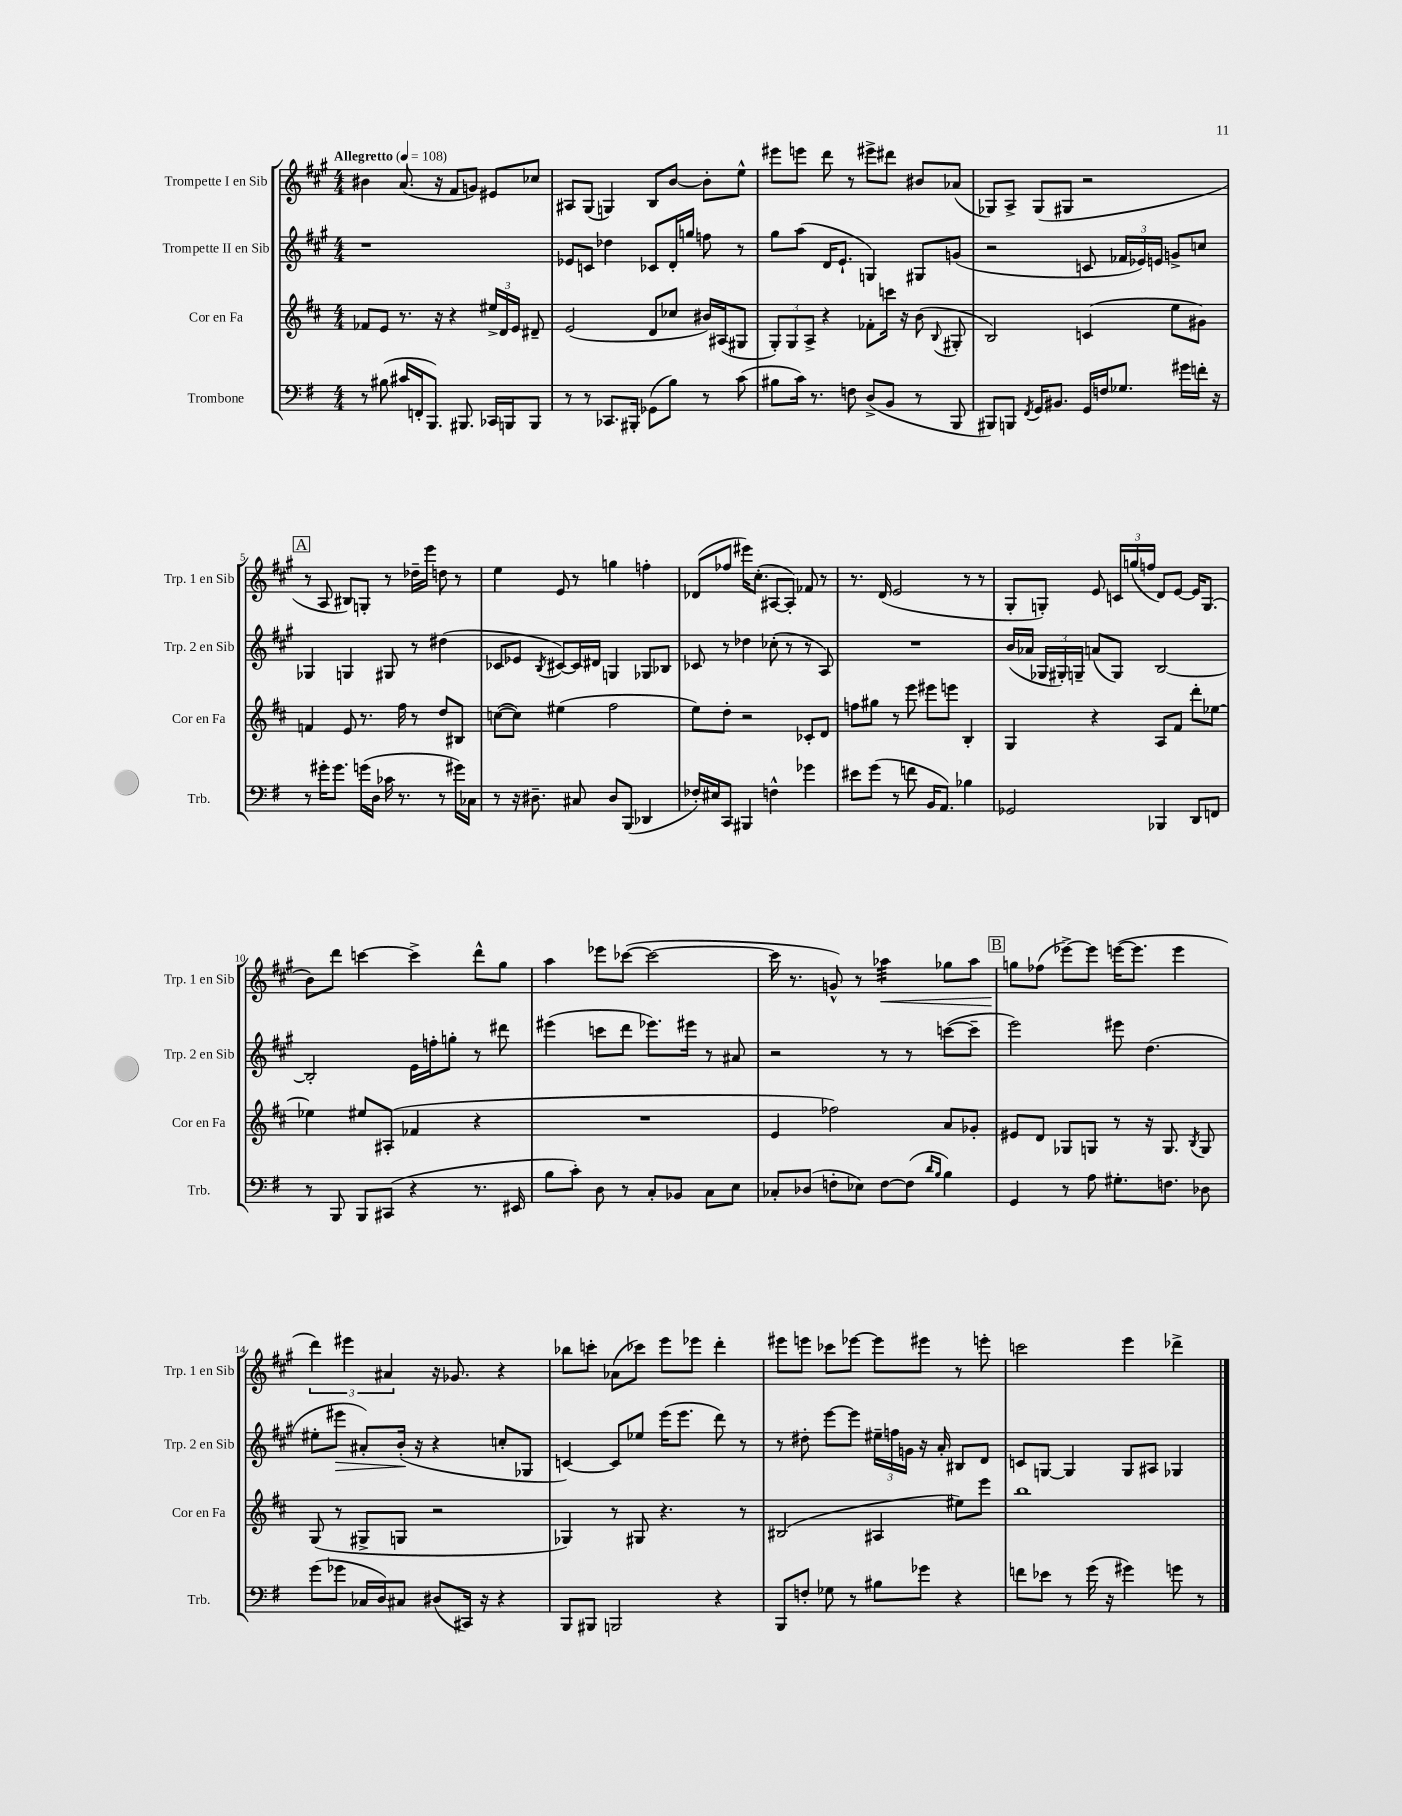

**kern	**kern	**kern	**kern
*staff4	*staff3	*staff2	*staff1
*clefF4	*clefG2	*clefG2	*clefG2
*k[f#]	*k[f#c#]	*k[f#c#g#]	*k[f#c#g#]
*M4/4	*M4/4	*M4/4	*M4/4
*MM108	*MM108	*MM108	*MM108
8r	8f-/L	1r	4b#\
(8B#\	8e/J	.	.
16c#/LL	8.r	.	(8.a/
16FF'/J	.	.	.
8.BBB/J)	.	.	.
.	16r	.	16r
.	4r	.	8f#/L
8.BBB#/	.	.	.
.	.	.	8g/J)
16CC-/LL	24ee#^/LL	.	8e#/L
.	24d/	.	.
16BBB/J	.	.	.
.	24e/JJ	.	.
8BBB/J	8d#~/	.	8cc-/J
=	=	=	=
8r	(2e/	8e-/L	8A#/L
8r	.	8c/J	(8G#/J
8.CC-/L	.	4dd-\	4G/)
16BBB#'/Jk	.	.	.
(8GG-\L	8d/L	8c-/L	8B/L
8B\J)	8cc-/J	16d'/L	[8b/J
.	.	16gg/JJ	.
8r	16b#/LL)	8ff\	8b'\]L
.	(16A#/J	.	.
(8c\	8G#/J	8r	8ee^^\J
=	=	=	=
8B#\L	12G'/L)	8gg#\L	8eee#\L
.	12G/	.	.
16c\Jk)	.	(8aa\J	8eee\J
.	12A^/J	.	.
8.r	.	.	.
.	4r	16d/LK	8ddd\
.	.	8.e`/J	.
8F\	.	.	8r
(8D^/L	8f-'\L	4G/)	8eee#^\L
8BB/J	16ccc\Jk	.	8ddd#\J
.	16r	.	.
8r	(8b\	8G#/L	8b#/L
.	8qqB/	.	.
8BBB/	8G#'/	(8g/J	(8a-/J
=	=	=	=
8BBB#/L)	2B/)	2r	8G-/L)
8BBB/J	.	.	8A^/J
8qFF#/	.	.	.
16GG/LK	.	.	(8G-/L
8.BB#/J	.	.	.
.	.	.	8G#/J
16GG/LL	(4c/	8c/	2r
16F/J	.	.	.
8.G-/J	.	24f-/LL	.
.	.	24e-/)	.
.	.	24e/JJ	.
.	8ee\L	8g^/L	.
16g#\LL	.	.	.
16f'\JJ	8g#\J)	8cc/J	.
16r	.	.	.
=	=	=	=
8r	4f/	4G-/	8r
16g#'\LK	.	.	8A/
8.g#\J	.	.	.
.	8e/	4G/	8B#/L)
(16g\LL	8.r	.	8G'/J
16D\JJ	.	.	.
16c-\	.	8G#/	8r
8.r	16ff#\	.	.
.	8r	8r	16dd-~\LL
.	.	.	16eee\JJ
8r	8dd/L	(4dd#\	8dd\
16g#\LL)	8B#/J	.	8r
16C-\JJ	.	.	.
=	=	=	=
8r	([8cc\L	8c-/L	4ee\
16r	8cc\]J)	8e-/J	.
8.D#~\	.	.	.
.	.	8qB/	.
.	(4ee#\	[8c#/L)	8e/
8C#/	.	16c#/]L	8r
.	.	16d#/JJ	.
8D#/L	2ff#\	4G/	4gg\
(8BBB/J	.	.	.
4DD-/	.	8G-/L	4ff'\
.	.	8B-/J	.
=	=	=	=
16F-'/LL)	8ee\L)	8c-/	(8d-/L
16E#/J	.	.	.
8CC/J	8dd'\J	8r	8ff-/J
4BBB#/	2r	4dd-\	16eee#\LK)
.	.	.	(8.cc#'\J
4F^^\	.	(8cc-'\	[8A#/L
.	.	8r	8A#'/]J)
4g-\	8c-'/L	8r	8f-/
.	8d/J	8A/)	8r
=	=	=	=
8e#\L	8ff\L	1r	8.r
(8g\J	8gg#\J	.	.
.	.	.	(16d/
8r	8r	.	2e/
8f\	8eee\	.	.
16BB/LK	8eee#\L	.	.
8.AA/J)	.	.	.
.	8eee\J	.	.
4B-\	4B'/	.	8r
.	.	.	8r
=	=	=	=
2GG-/	4G/	(16b/LL	8G#'/L
.	.	16a-/JJ	.
.	.	24G-/LL	8G'/J)
.	.	24G#'/)	.
.	.	24G~/JJ	.
.	4r	(8a/L	8e/
.	.	8G/J)	24c/LL
.	.	.	(24gg/
.	.	.	24ff/JJ
4BBB-/	8A/L	[2B/	8d/L)
.	8f#/J	.	[8e/J
8DD/L	8ddd'\L	.	16e/]LK
.	.	.	(8.G/J
8FF/J	[8ee-\J	.	.
=	=	=	=
8r	4ee-\]	2B'/]	8b\L)
8BBB/	.	.	8ddd\J
8BBB/L	8ee#/L	.	[4ccc\
(8CC#/J	(8A#'/J	.	.
4r	4f-/	16e\LL	4ccc^\]
.	.	16ff'\J	.
.	.	8gg'\J	.
8.r	4r	8r	8ddd^^\L
.	.	8ddd#\	8gg#\J
16EE#/	.	.	.
=	=	=	=
8B\L	1r	(4eee#\	4aa\
8c'\J)	.	.	.
8D\	.	8ccc\L	8eee-\L
8r	.	8ddd\J	([8ccc-\J
8C'/L	.	8.eee-\L)	2ccc-\_
8BB-/J	.	.	.
.	.	16eee#\Jk	.
8C\L	.	8r	.
8E\J	.	8a#/	.
=	=	=	=
8C-'/L	4e/	2r	16ccc-\]
.	.	.	8.r
(8D-/J	.	.	.
8F'\L	2ff-\)	.	8g^^/)
8E-\J)	.	.	8r
[8F\L	.	8r	4aa-\
(8F\]J	.	8r	.
16qqd/LL	.	.	.
16qqB/JJ	.	.	.
4B\)	8a/L	([8ccc\L	8gg-\L
.	8g-'/J	8ccc~\]J	8aa-\J
=	=	=	=
4GG/	8e#/L	2eee\)	8gg\L
.	8d/J	.	(8ff-\J
8r	8G-/L	.	[8eee-^\L)
8A\	8G/J	.	8eee-\]J
8.G#'\L	8r	8eee#\	([16eee\LK
.	.	.	8.eee\]J
.	16r	(4.dd\	.
8.F\J	8.G/	.	.
.	.	.	4eee\
.	8qB/	.	.
8D-\	8G/	.	.
=	=	=	=
(8g\L	(8G/	8ee#'\L	6ddd\)
8g-\J	8r	8eee#\J	.
.	.	.	6eee#\
16C-/LL	8G#^/L	8a#'/L)	.
16D/J)	.	.	.
.	.	.	6a#/
8C#/J	8G/J	(16b'/Jk	.
.	.	16r	.
(8D#/L	2r	4r	16r
.	.	.	8.g-/
16CC#/Jk)	.	.	.
16r	.	.	.
4r	.	8cc'/L	4r
.	.	8G-/J	.
=	=	=	=
8BBB/L	4G-/)	[4c/)	8bb-\L
8BBB#/J	.	.	8ccc'\J
2BBB/	8r	8c/]L	(8a-\L
.	8G#/	8ee-/J	8ccc-\J)
.	4.r	(16eee\LK	8eee\L
.	.	8.eee\J	.
.	.	.	8eee-\J
4r	.	8ddd\)	4ddd'\
.	8r	8r	.
=	=	=	=
8BBB/L	(2B#/	8r	8eee#\L
8F'/J	.	8dd#'\	8eee\J
8G-\	.	[8eee\L	8ccc-\L
8r	.	8eee\]J	[8eee-\J
8B#\L	4A#/	24ee#~\LL	8eee-\]L
.	.	24ff\	.
.	.	24g\JJ	.
8g-\J	.	16r	8eee#\J
.	.	16a'/	.
4r	8ee#\L)	8B#/L	8r
.	8eee\J	8d/J	8eee'\
=	=	=	=
8f\L	1bb	8c/L	2ccc\
8e-\J	.	[8G/J	.
8r	.	4G/]	.
(16g\	.	.	.
16r	.	.	.
4g#\)	.	8G/L	4eee\
.	.	8A#/J	.
8g\	.	4G-/	4ddd-^\
8r	.	.	.
==	==	==	==
*-	*-	*-	*-
